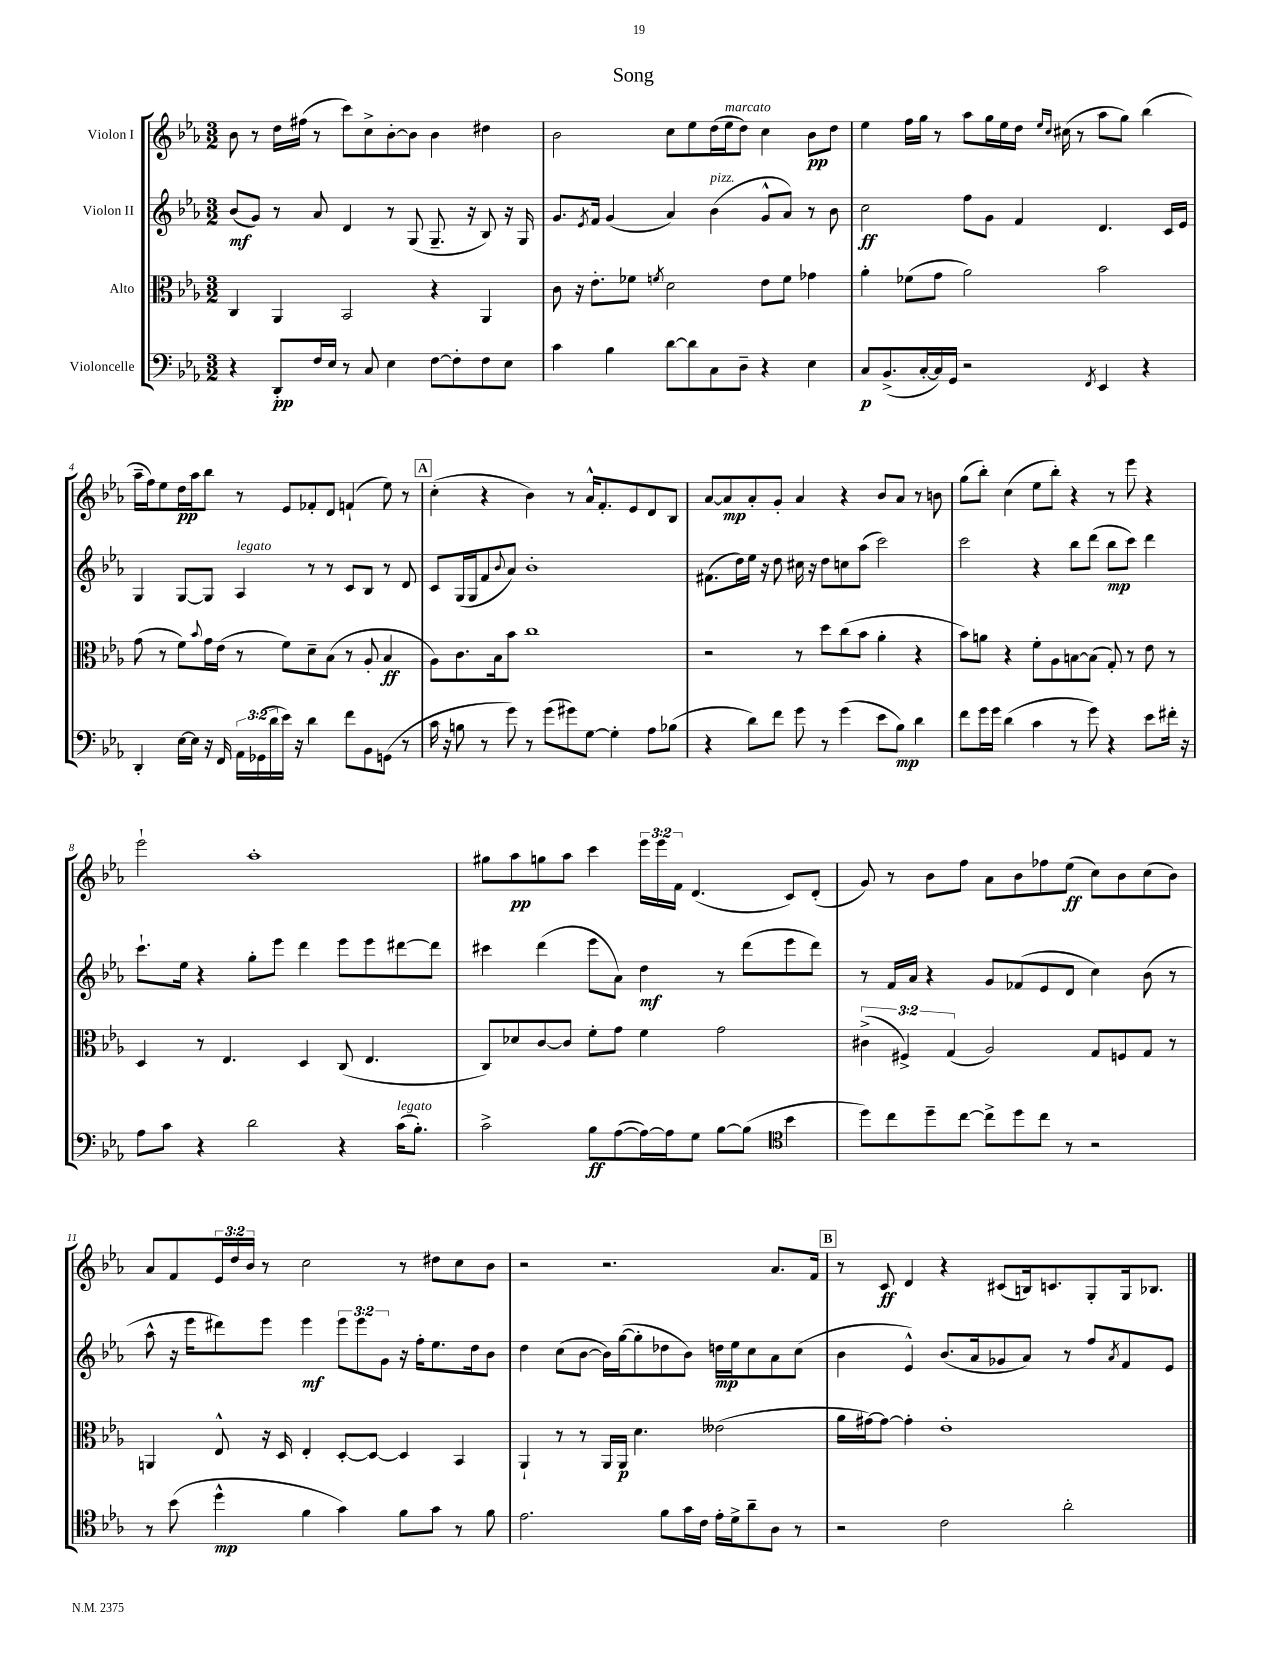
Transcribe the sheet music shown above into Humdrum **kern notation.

**kern	**dynam	**kern	**dynam	**kern	**dynam	**kern	**dynam
*part4	*part4	*part3	*part3	*part2	*part2	*part1	*part1
*staff4	*staff4	*staff3	*staff3	*staff2	*staff2	*staff1	*staff1
*I"Violoncelle	*	*I"Alto	*	*I"Violon II	*	*I"Violon I	*
*clefF4	*	*clefC3	*	*clefG2	*	*clefG2	*
*k[b-e-a-]	*	*k[b-e-a-]	*	*k[b-e-a-]	*	*k[b-e-a-]	*
*M3/2	*	*M3/2	*	*M3/2	*	*M3/2	*
=1	=1	=1	=1	=1	=1	=1	=1
4r	.	4C/	.	(8b-/L	mf	8b-\	.
.	.	.	.	8g/J)	.	8r	.
8DD'/L	pp	4AA-/	.	8r	.	16dd\LL	.
.	.	.	.	.	.	(16ff#X\JJ	.
16F/L	.	.	.	8a-/	.	8r	.
16E-/JJ	.	.	.	.	.	.	.
8r	.	2BB-/	.	4d/	.	8ccc\L)	.
8C/	.	.	.	.	.	8cc^\	.
4E-\	.	.	.	8r	.	[8b-'\	.
.	.	.	.	(8G/	.	8b-\J]	.
[8F\L	.	4r	.	8.G~/	.	4b-\	.
8F'\]	.	.	.	.	.	.	.
.	.	.	.	16r	.	.	.
8F\	.	4AA-/	.	8B-/)	.	4dd#X\	.
8E-\J	.	.	.	16r	.	.	.
.	.	.	.	16G/	.	.	.
=2	=2	=2	=2	=2	=2	=2	=2
4c\	.	8c\	.	8.g/L	.	2b-\	.
.	.	16r	.	.	.	.	.
.	.	.	.	8qe-/	.	.	.
.	.	8.e-'\L	.	16f/Jk	.	.	.
4B-\	.	.	.	(4g/	.	.	.
.	.	8f-X\J	.	.	.	.	.
.	.	8qfn/	.	.	.	.	.
[8d\L	.	2d\	.	4a-/)	.	8cc\L	.
8d\]	.	.	.	.	.	8ee-\	.
!	!	!	!	!LO:TX:a:i:t=pizz.	!	!	!
8C\	.	.	.	(4b-\	.	(16dd\L	.
!	!	!	!	!	!	!LO:TX:a:i:t=marcato	!
.	.	.	.	.	.	16ee-\J	.
8D~\J	.	.	.	.	.	8dd\J)	.
4r	.	8e-\L	.	8g^^/L	.	4cc\	.
.	.	8f\J	.	8a-/J)	.	.	.
4E-\	.	4g-X\	.	8r	.	8b-\L	pp
.	.	.	.	8b-\	.	8dd\J	.
=3	=3	=3	=3	=3	=3	=3	=3
8C/L	p	4a-'\	.	2cc\	ff	4ee-\	.
(8.BB-^/	.	.	.	.	.	.	.
.	.	(8f-X\L	.	.	.	16ff\LL	.
[16C'/L	.	.	.	.	.	16gg\JJ	.
16C/])	.	8g\J	.	.	.	8r	.
16GG/JJ	.	.	.	.	.	.	.
2r	.	2a-\)	.	8ff\L	.	8aa-\L	.
.	.	.	.	8g\J	.	16gg\L	.
.	.	.	.	.	.	16ee-\	.
.	.	.	.	4f/	.	16dd\JJ	.
.	.	.	.	.	.	16qqee-/LL	.
.	.	.	.	.	.	16qqcc/JJ	.
.	.	.	.	.	.	(16cc#X\	.
.	.	.	.	.	.	8r	.
8qFF/	.	.	.	.	.	.	.
4EE-/	.	2b-\	.	4.d/	.	8aa-\L	.
.	.	.	.	.	.	8gg\J)	.
4r	.	.	.	.	.	(4bb-\	.
.	.	.	.	16c/LL	.	.	.
.	.	.	.	16e-/JJ	.	.	.
!!LO:LB:g=z
=4	=4	=4	=4	=4	=4	=4	=4
4DD'/	.	(8g\	.	4G/	.	16aa-~\LL	.
.	.	.	.	.	.	16ff\J)	.
.	.	8r	.	.	.	8ee-\	.
[16E-\LL	.	8f\L)	.	[8G/L	.	16dd\L	pp
16E-\JJ]	.	.	.	.	.	16aa-\J	.
.	.	8qqb-/	.	.	.	.	.
16r	.	16g\L	.	8G/J]	.	8bb-\J	.
16FF/	.	(16e-\JJ	.	.	.	.	.
!	!	!	!	!LO:TX:a:i:t=legato	!	!	!
24AA-\LL	.	8r	.	4A-/	.	8r	.
(24GG-X\	.	.	.	.	.	.	.
24d\	.	.	.	.	.	.	.
16e-\JJ)	.	8f\L)	.	.	.	8e-/L	.
16r	.	.	.	.	.	.	.
4d\	.	8d~\	.	8r	.	8f-X'/	.
.	.	(8B-\J	.	8r	.	8d/J	.
8f\L	.	8r	.	8c/L	.	(4fn`/	.
8BB-\	.	8A-'/	.	8B-/J	.	.	.
(8GGn\J	.	4B-/	ff	8r	.	8ee-\)	.
8r	.	.	.	8d/	.	8r	.
!!LO:REH:place=s1:t=A
=5	=5	=5	=5	=5	=5	=5	=5
16c\	.	8A-\L)	.	8c/L	.	(4cc'\	.
16r	.	.	.	.	.	.	.
8Bn\	.	8.c\	.	(16G/L	.	.	.
.	.	.	.	16G/J	.	.	.
8r	.	.	.	8f/	.	4r	.
.	.	16B-\k	.	.	.	.	.
.	.	.	.	8qqb-/	.	.	.
8g\)	.	8b-\J	.	8a-/J)	.	.	.
8r	.	1cc	.	1b-'	.	4b-\)	.
(8g\L	.	.	.	.	.	.	.
8g#X\)	.	.	.	.	.	8r	.
[8G\J	.	.	.	.	.	16a-^^/KL	.
.	.	.	.	.	.	8.f'/	.
4G'\]	.	.	.	.	.	.	.
.	.	.	.	.	.	8e-/	.
8A-\L	.	.	.	.	.	8d/	.
(8B-X\J	.	.	.	.	.	8B-/J	.
=6	=6	=6	=6	=6	=6	=6	=6
4r	.	2r	.	(8.f#X\L	.	[8a-/L	.
.	.	.	.	.	.	8a-/]	mp
.	.	.	.	16dd\L)	.	.	.
8d\L)	.	.	.	16ee-\JJ	.	8a-'/	.
.	.	.	.	16r	.	.	.
8f\J	.	.	.	8dd\	.	8g'/J	.
8g\	.	8r	.	16cc#X\	.	4a-/	.
.	.	.	.	16r	.	.	.
8r	.	8dd\L	.	8dd\L	.	.	.
(4g\	.	(8cc\	.	8ccn\	.	4r	.
.	.	8b-\J	.	(8aa-\J	.	.	.
8e-\L	.	4a-'\	.	2ccc\)	.	8b-/L	.
8B-\J)	mp	.	.	.	.	8a-/J	.
4d\	.	4r	.	.	.	8r	.
.	.	.	.	.	.	8bn\	.
=7	=7	=7	=7	=7	=7	=7	=7
8f\L	.	8b-\L)	.	2ccc\	.	(8gg\L	.
16g\L	.	8an\J	.	.	.	8bb-'\J)	.
16g\JJ	.	.	.	.	.	.	.
(4d\	.	4r	.	.	.	(4cc\	.
4c\	.	8f'\L	.	4r	.	8ee-\L	.
.	.	8A-\	.	.	.	8bb-'\J)	.
8r	.	[8Bn\	.	8bb-\L	.	4r	.
8g\)	.	(8B\J]	.	(8ddd\J	.	.	.
4r	.	8G'/)	.	8bb-\L	mp	8r	.
.	.	8r	.	8ccc\J)	.	8eee-\	.
8e-\L	.	8e-\	.	4ddd\	.	4r	.
16f#X'\Jk	.	8r	.	.	.	.	.
16r	.	.	.	.	.	.	.
!!LO:LB:g=z
=8	=8	=8	=8	=8	=8	=8	=8
8A-\L	.	4D/	.	8.ccc`\L	.	2eee-`\	.
8c\J	.	.	.	.	.	.	.
.	.	.	.	16ee-\Jk	.	.	.
4r	.	8r	.	4r	.	.	.
.	.	4.E-/	.	.	.	.	.
2d\	.	.	.	8gg'\L	.	1aa-'	.
.	.	.	.	8eee-\J	.	.	.
.	.	4D/	.	4ddd\	.	.	.
4r	.	(8C/	.	8eee-\L	.	.	.
.	.	4.E-/	.	8eee-\	.	.	.
!LO:TX:a:i:t=legato	!	!	!	!	!	!	!
(16c\KL	.	.	.	[8ddd#X\	.	.	.
8.B-'\J)	.	.	.	.	.	.	.
.	.	.	.	8ddd#\J]	.	.	.
=9	=9	=9	=9	=9	=9	=9	=9
2c^\	.	8C/L)	.	4ccc#X\	.	8gg#X\L	.
.	.	8d-X/	.	.	.	8aa-\	pp
.	.	[8c/	.	(4ddd\	.	8ggn\	.
.	.	8c/J]	.	.	.	8aa-\J	.
8B-\L	ff	8f'\L	.	8eee-\L	.	4ccc\	.
([8A-\	.	8g\J	.	8a-\J)	.	.	.
16A-\L_)	.	4f\	.	4dd\	mf	24eee-\LL	.
.	.	.	.	.	.	24eee-\	.
16A-\J]	.	.	.	.	.	.	.
.	.	.	.	.	.	24f\JJ	.
8G\J	.	.	.	.	.	(4.d/	.
[8B-\L	.	2g\	.	8r	.	.	.
(8B-\J]	.	.	.	(8ddd\L	.	.	.
*clefC4	*	*	*	*	*	*	*
4b-\	.	.	.	8eee-\	.	8c/L)	.
.	.	.	.	8ddd\J)	.	(8d'/J	.
=10	=10	=10	=10	=10	=10	=10	=10
8dd\L)	.	(6c#X^\	.	8r	.	8g/)	.
8cc\	.	.	.	16f/LL	.	8r	.
.	.	6F#X^/)	.	.	.	.	.
.	.	.	.	16a-/JJ	.	.	.
8dd~\	.	.	.	4r	.	8b-\L	.
.	.	(6G/	.	.	.	.	.
[8cc\J	.	.	.	.	.	8ff\J	.
8cc^\L]	.	2A-/)	.	8g/L	.	8a-\L	.
8dd\	.	.	.	(8f-X/	.	8b-\	.
8cc\J	.	.	.	8e-/	.	8ff-X\	.
8r	.	.	.	8d/J	.	(8ee-\J	ff
2r	.	8G/L	.	4cc\)	.	8cc\L)	.
.	.	8Fn/	.	.	.	8b-\	.
.	.	8G/J	.	(8b-\	.	(8cc\	.
.	.	8r	.	8r	.	8b-\J)	.
!!LO:LB:g=z
=11	=11	=11	=11	=11	=11	=11	=11
8r	.	4AAn/	.	8aa-^^\	.	8a-/L	.
(8b-\	.	.	.	16r	.	8f/	.
.	.	.	.	16eee-\KL	.	.	.
4dd^^\	mp	8E-^^/	.	8ddd#X\)	.	24e-/L	.
.	.	.	.	.	.	24dd/	.
.	.	.	.	.	.	24b-/JJ	.
.	.	16r	.	8eee-\J	.	8r	.
.	.	16D/	.	.	.	.	.
4f\	.	4E-'/	.	4eee-\	mf	2cc\	.
4g\)	.	[8D'/L	.	12eee-\L	.	.	.
.	.	.	.	12eee-\	.	.	.
.	.	8D/J_	.	.	.	.	.
.	.	.	.	12g\J	.	.	.
8f\L	.	4D/]	.	16r	.	8r	.
.	.	.	.	16ff'\KL	.	.	.
8g\J	.	.	.	8.ee-\	.	8dd#X\L	.
8r	.	4BB-/	.	.	.	8cc\	.
.	.	.	.	16dd\k	.	.	.
8f\	.	.	.	8b-\J	.	8b-\J	.
=12	=12	=12	=12	=12	=12	=12	=12
2.e-\	.	4AA-`/	.	4dd\	.	2r	.
.	.	8r	.	(8cc\L	.	.	.
.	.	8r	.	[8b-\J	.	.	.
.	.	16AA-/LL	.	16b-\LL])	.	2.r	.
.	.	16AA-/JJ	p	([16gg\J	.	.	.
.	.	4.d\	.	8gg'\]	.	.	.
8f\L	.	.	.	8dd-X\	.	.	.
16g\L	.	.	.	8b-\J)	.	.	.
16c\JJ	.	.	.	.	.	.	.
16e-'\LL	.	(2e--X\	.	16ddn\LL	mp	.	.
16d^\J	.	.	.	16ee-\J	.	.	.
8a-~\	.	.	.	8cc\	.	.	.
8A-\J	.	.	.	8a-\	.	8.a-/L	.
8r	.	.	.	(8cc\J	.	.	.
.	.	.	.	.	.	16f/Jk	.
!!LO:REH:place=s1:t=B
=13	=13	=13	=13	=13	=13	=13	=13
2r	.	16a-\LL	.	4b-\	.	8r	.
.	.	[16g#X\J)	.	.	.	.	.
.	.	8g#\J_	.	.	.	8c/	ff
.	.	4g#'\]	.	4e-^^/)	.	4d/	.
2c\	.	1e-'	.	(8.b-/L	.	4r	.
.	.	.	.	16a-/k	.	.	.
.	.	.	.	8g-X/	.	(8c#X/L	.
.	.	.	.	8a-/J)	.	16Bn/k)	.
.	.	.	.	.	.	8.cn/	.
2a-'\	.	.	.	8r	.	.	.
.	.	.	.	8ff/L	.	8G'/	.
.	.	.	.	8qa-/	.	.	.
.	.	.	.	8f/	.	16G/k	.
.	.	.	.	.	.	8.B-X/J	.
.	.	.	.	8e-/J	.	.	.
==	==	==	==	==	==	==	==
*-	*-	*-	*-	*-	*-	*-	*-
